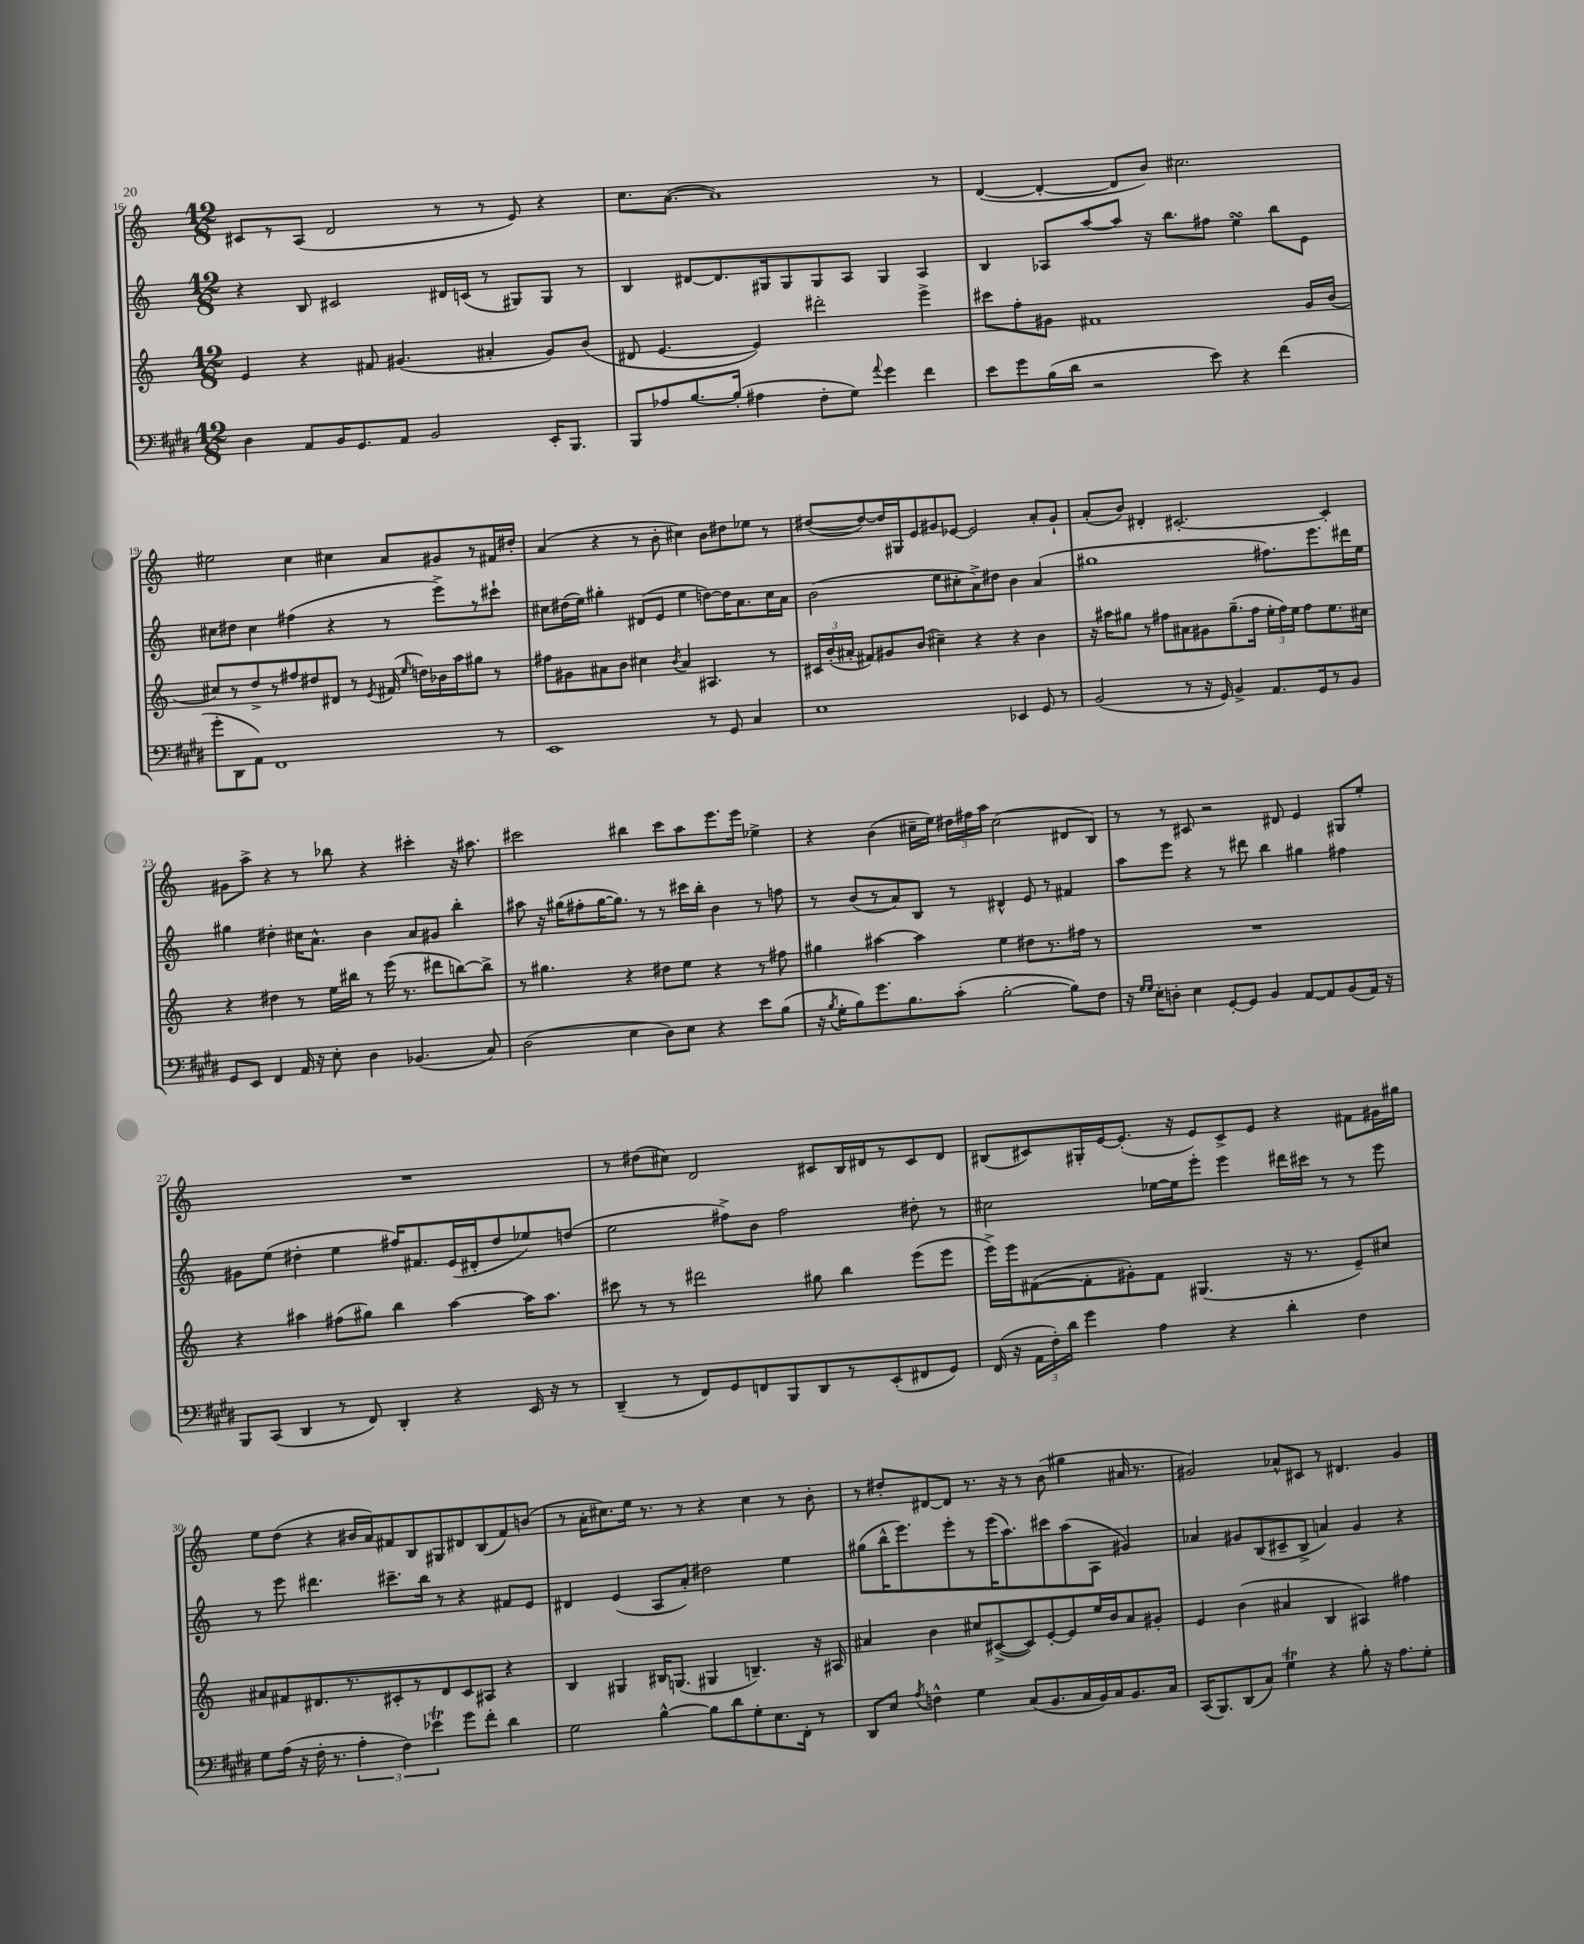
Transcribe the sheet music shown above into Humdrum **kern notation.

**kern	**kern	**kern	**kern
*staff4	*staff3	*staff2	*staff1
*clefF4	*clefG2	*clefG2	*clefG2
*k[f#c#g#d#]	*k[]	*k[]	*k[]
*M12/8	*M12/8	*M12/8	*M12/8
4D#\	4e/	4r	8c#/L
.	.	.	8r
8AA/L	4r	8B/	(8A/J
16BB/K	.	2c#/	2d/
8.GG#/	.	.	.
.	8f#/	.	.
8AA/J	(4.g#/	.	.
2BB/	.	.	.
.	.	16d#/LL	8r
.	.	(16c/JJ	.
.	4a#'/	8r	8r
.	.	8G#/L)	8e/)
16EE'/LK	8g#/L)	8G#/J	4r
8.BBB/J	.	.	.
.	(8b/J	8r	.
=	=	=	=
8BBB/L	8d#/	4B/	8.cc\L
8A-/	[4.e/	.	.
.	.	.	([8.a\J
[8.B/	.	[8d#/L	.
.	.	8.d#/]	1a])
(16B'/]Jk	.	.	.
4A#\	4e/])	.	.
.	.	16G#/k	.
.	.	8G#/	.
8F#'\L	2ddd#'\	8G#/	.
8G#\J)	.	8A/J	.
8qqa/	.	.	.
4g#\	.	4G#/	.
4f#\	4eee^\	4A/	.
.	.	.	8r
=	=	=	=
8e\L	8ccc#\L	4B/	([4d/
8g#\	8ff'\	.	.
(16B\L	8g#\J	8A-/L	4d'/_
16d#\JJ	.	.	.
2r	1f#	[8aa/	.
.	.	8aa/]J	8d/]L
.	.	16r	8b/J)
.	.	8.bb\L	.
.	.	.	2.cc#\
8e\)	.	8ff#\J	.
4r	.	4ee\	.
(4f#\	.	8bb\L	.
.	16g#/LL	8e\J	.
.	(16b/JJ	.	.
=	=	=	=
8g#'\L	8cc#/L)	8cc#\L	2ee#\
8DD#\	8r	8dd#\J	.
8AA\J)	8dd^/	4cc#\	.
1FF#	8r	.	.
.	8ff#/	(4ff#\	4cc\
.	8dd#/	.	.
.	8d#/J	4r	4cc#\
.	8r	.	.
.	8qe/	.	.
.	(16f#/	8r	8a/L
.	16qqee/	.	.
.	16dd\LL)	.	.
.	16b-\	8eee^\L)	8g#/
.	16aa\J	.	.
.	8gg#\J	8r	8r
8r	8r	8ccc#`\J	16f#/L
.	.	.	16dd#'/JJ
=	=	=	=
1EE	8ff#\L	8cc#\L	(4a/
.	8g#\	(16dd#\L	.
.	.	16ee\JJ)	.
.	8a#\	4gg#'\	4r
.	8b\J	.	.
.	4cc#\	(8d#/L	8r
.	.	8e/J	8b'\
.	8qb/	.	.
.	4a#/	4ee\	4cc#\)
8r	4.A#/	[8dd\L)	8b\L
8GG#/	.	16dd\]K	8dd#\
.	.	8.a\	.
4C#/	.	.	8ee-\J
.	8r	16cc#\L	8r
.	.	16a\JJ	.
=	=	=	=
1E	24c#/LL	(2b\	([8dd#/L
.	(24b'/	.	.
.	24a#'/JJ	.	.
.	8f#/L)	.	8dd#/_)
.	8g#/	.	16dd#/]L
.	.	.	16G#/J
.	(8b/J	.	8e/
.	4cc#~\)	8ee\L	8g#/
.	.	8cc#'\	[8e-/J
.	4r	8a^\)	2e-/]
.	.	8dd#\J	.
4EE-/	4r	4b\	.
8GG#/	4b\	(4a/	8a'/L
8r	.	.	8g#`/J
=	=	=	=
(2BB/	16r	1gg#	(8a'/L
.	16aa#\LK	.	.
.	8gg#\J	.	8b/J)
.	8r	.	4d#'/
.	8ff#\L	.	.
8r	8a#\	.	[2.c#'/
16r	8g#\	.	.
16GG#/)	.	.	.
4BB^/	(8.gg#~\	.	.
.	16ff#\Jk	.	.
8.AA/L	24ee'\LL	8.ff#\L)	.
.	24ff#\)	.	.
.	24ee\JJ	.	.
.	8ff#\L	.	.
16GG#/k	.	8.eee\	.
8r	8.ee\	.	4c#'/]
8BB/J	.	16ddd#\L	.
.	16cc#\Jk	16ee\JJ	.
=	=	=	=
8GG#/L	4r	4gg#\	8g#\L
8EE/J	.	.	8aa^\J
4FF#/	4dd#\	4dd#'\	4r
16AA/	8r	16cc#\LK	8r
16r	.	8.a^^\J	.
8E'\	16ee\LL	.	8bb-\
.	16bb#\JJ	.	.
4D#\	8r	4b\	4r
.	(16eee\	.	.
.	8.r	.	.
(4.BB-/	.	8a/L	4ccc#'\
.	8ddd#\L	8g#/J	.
.	[8bb\)	4bb'\	16r
.	.	.	8.aa#\
8C#/)	8bb^\]J	.	.
=	=	=	=
(2D#\	8r	8aa#\	2ccc#\
.	4.gg#\	16r	.
.	.	(16gg#\LK	.
.	.	8ff#'\	.
.	.	[16gg#\K	.
.	.	8.gg#\]J)	.
4E\	4r	.	4bb#\
.	.	8r	.
8D#\L)	8dd#\L	8r	8ccc#\L
8E\J	8ee\J	16ccc#\LL	8aa\
.	.	16bb'\JJ	.
4r	4r	4b\	8.eee\
.	.	.	16eee\Jk
8e\L	8r	8r	4ee-^\
(8B\J	8ff#\	8ff\	.
=	=	=	=
16r	4gg#\	8r	4r
8qB/	.	.	.
16G#'\LK	.	.	.
8B\)	.	(8b/L	.
8.g#\	[4aa#\	8r	(4b\
.	.	8a/)	.
8.B\	.	.	.
.	4aa#\]	8B/J	16cc#~\LL
.	.	.	16ee\JJ)
(8c#'\J	.	8r	24dd#\LL
.	.	.	24ff#\
.	.	.	24aa\JJ
[2B'\	4ee\	4d#^^/	(2cc#\
.	8dd#\L	8e/	.
.	8.r	8r	.
8B\]L)	.	4f#/	8d#/L
.	16ff#\Jk	.	.
8F#\J	8r	.	8B/J)
=	=	=	=
16r	1.r	8aa\L	8r
16qqG#/LL	.	.	.
16qqG#/JJ	.	.	.
16E'\LK	.	.	.
8D'\J	.	8eee\J	8r
4E\	.	4r	8c#/
.	.	.	2r
[8GG#'/L	.	8r	.
8GG#/]J	.	8ddd#\	.
4BB/	.	4bb\	.
.	.	.	8d#/
[8AA/L	.	4gg#\	4e/
8AA/]	.	.	.
(8BB/	.	4ff#\	8G#/L
16AA/Jk)	.	.	8ee'/J
16r	.	.	.
=	=	=	=
8BBB/L	4r	8g#\L	1.r
(8CC#/J	.	(8ee\J	.
4DD#/	4aa#\	4dd#'\	.
8r	(8ff#\L	4ee\	.
8FF#/)	8gg#\J)	.	.
4DD#'/	4bb\	16ff#/LK)	.
.	.	8.f#/	.
4r	[4aa#\	(16e/L	.
.	.	16d#'/J	.
.	.	8dd#/	.
16EE/	16aa#\]LK	8ee-/)	.
16r	8.aa#\J	.	.
8r	.	(8dd/J	.
=	=	=	=
(4DD#~/	8ccc#\	2ee\	8r
.	8r	.	(8dd#\L
8r	8r	.	8cc#\J)
8FF#/L)	2ddd#\	.	2d/
8GG#/	.	8ff#^\L)	.
8FF/	.	8b\J	.
8BBB/	.	2ff#\	.
8DD#/	8gg#\	.	8c#/L
8r	4bb\	.	16B/L
.	.	.	16d#/J
(8EE'/	.	.	8r
8FF#/	(8eee\L	8dd#'\	8c#/
8GG#/J)	8eee\J	8r	8d#/J
=	=	=	=
(16FF#/	16eee^\LL)	2cc#\	(8B#/L
16r	16eee\J	.	.
24AA\LL	([8f#\	.	8c#/)
24F#'\)	.	.	.
24d#\JJ	.	.	.
4g#\	8f#'\]	.	16G#'/L
.	.	.	[16e/J
.	8g#'\)	.	(8.e'/]J
4A\	8f#\J	[16ee-\LL	.
.	.	16ee-\]J	16r
.	(4.G#/	8eee'\J	8e/L)
4r	.	4eee\	8c#^/
.	.	.	8e/J
4d#'\	16r	16ddd#\LL	4r
.	8.r	16ccc#\JJ	.
.	.	8r	.
4F#\	8e~/L)	8r	8f#\L
.	8cc#/J	8eee\	16g#\L
.	.	.	16gg#\JJ
=	=	=	=
8G#\L	8a#/L	8r	8ee\L
(16A\Jk	8f#/	8eee\	(8dd\J
16r	.	.	.
16F#'\	8.d#/	4.ddd#\	4r
8.r	.	.	.
.	8.r	.	.
6A'\	.	.	16b#/LL
.	.	.	16a/J)
.	8c#'/	8.ccc#~\L	8f#/
6F#\)	.	.	.
.	8r	.	8B/
.	.	16bb\Jk	.
6e-\	.	.	.
.	8d#/	8r	8G#/
8g#\L	8c#/	4r	8d#/
8f#'\J	8A#/J	.	(8B/
4d#\	4r	8f#/L	8f#/)
.	.	8e/J	(8b/J
=	=	=	=
2G#\	4B/	4d#/	8r
.	.	.	16a'\LK
.	.	.	8.cc#\)
.	4G#/	(4e/	.
.	.	.	16ee\Jk
.	.	.	8.r
[4B^^\	16B#/LK	8A/L	.
.	(8.G/J	.	.
.	.	8a'/J)	8r
8B\]L	4G#/	2dd#\	4r
8d#\	.	.	.
8G#'\	4.B~/)	.	4cc#\
8.E\	.	.	.
.	.	4ee\	8r
16FF#'\Jk	.	.	.
8r	16r	.	8b'\
.	16A#/	.	.
=	=	=	=
8DD#/L	4a#/	(8gg#\L	8r
8E/J	.	16bb^^\K	8dd#'/L
.	.	8.eee\)	.
8qA/	.	.	.
4F^^\	4b\	.	[8d#/
.	.	8eee'\	8d#/]J
4G#\	8cc#/L	8r	8.r
.	([8c#^/	(16eee\K	.
.	.	8.aa\)	16r
(8C#/L	8c#/])	.	8r
8.BB/	[8e'/	8ccc#\	(8b\
.	8e/]	(8aa\	4gg#\
16C#/L	.	.	.
16BB/)	16ee/L	8A\J	.
16C#/J	16b/J	.	.
8.BB/	8a#/	4g#/)	16a#/
.	.	.	8.r
.	8g#'/J	.	.
16C#/Jk	.	.	.
=	=	=	=
(16CC#/LK	4e/	4a-/	2g#/)
8.BBB/)	.	.	.
(8DD#/	(4b\	8g#/L	.
8C#/J)	.	(8B/	.
4G#\	4a#/	8c#~/	8a-^^/L
.	.	8B^/J	8c#/J
4r	4B/	4a/)	8r
.	.	.	4.d#/
8B'\	4A#/)	4g#/	.
16r	.	.	.
8.A\L	.	.	.
.	4ff#\	4r	4g#/
8G#'\J	.	.	.
==	==	==	==
*-	*-	*-	*-
